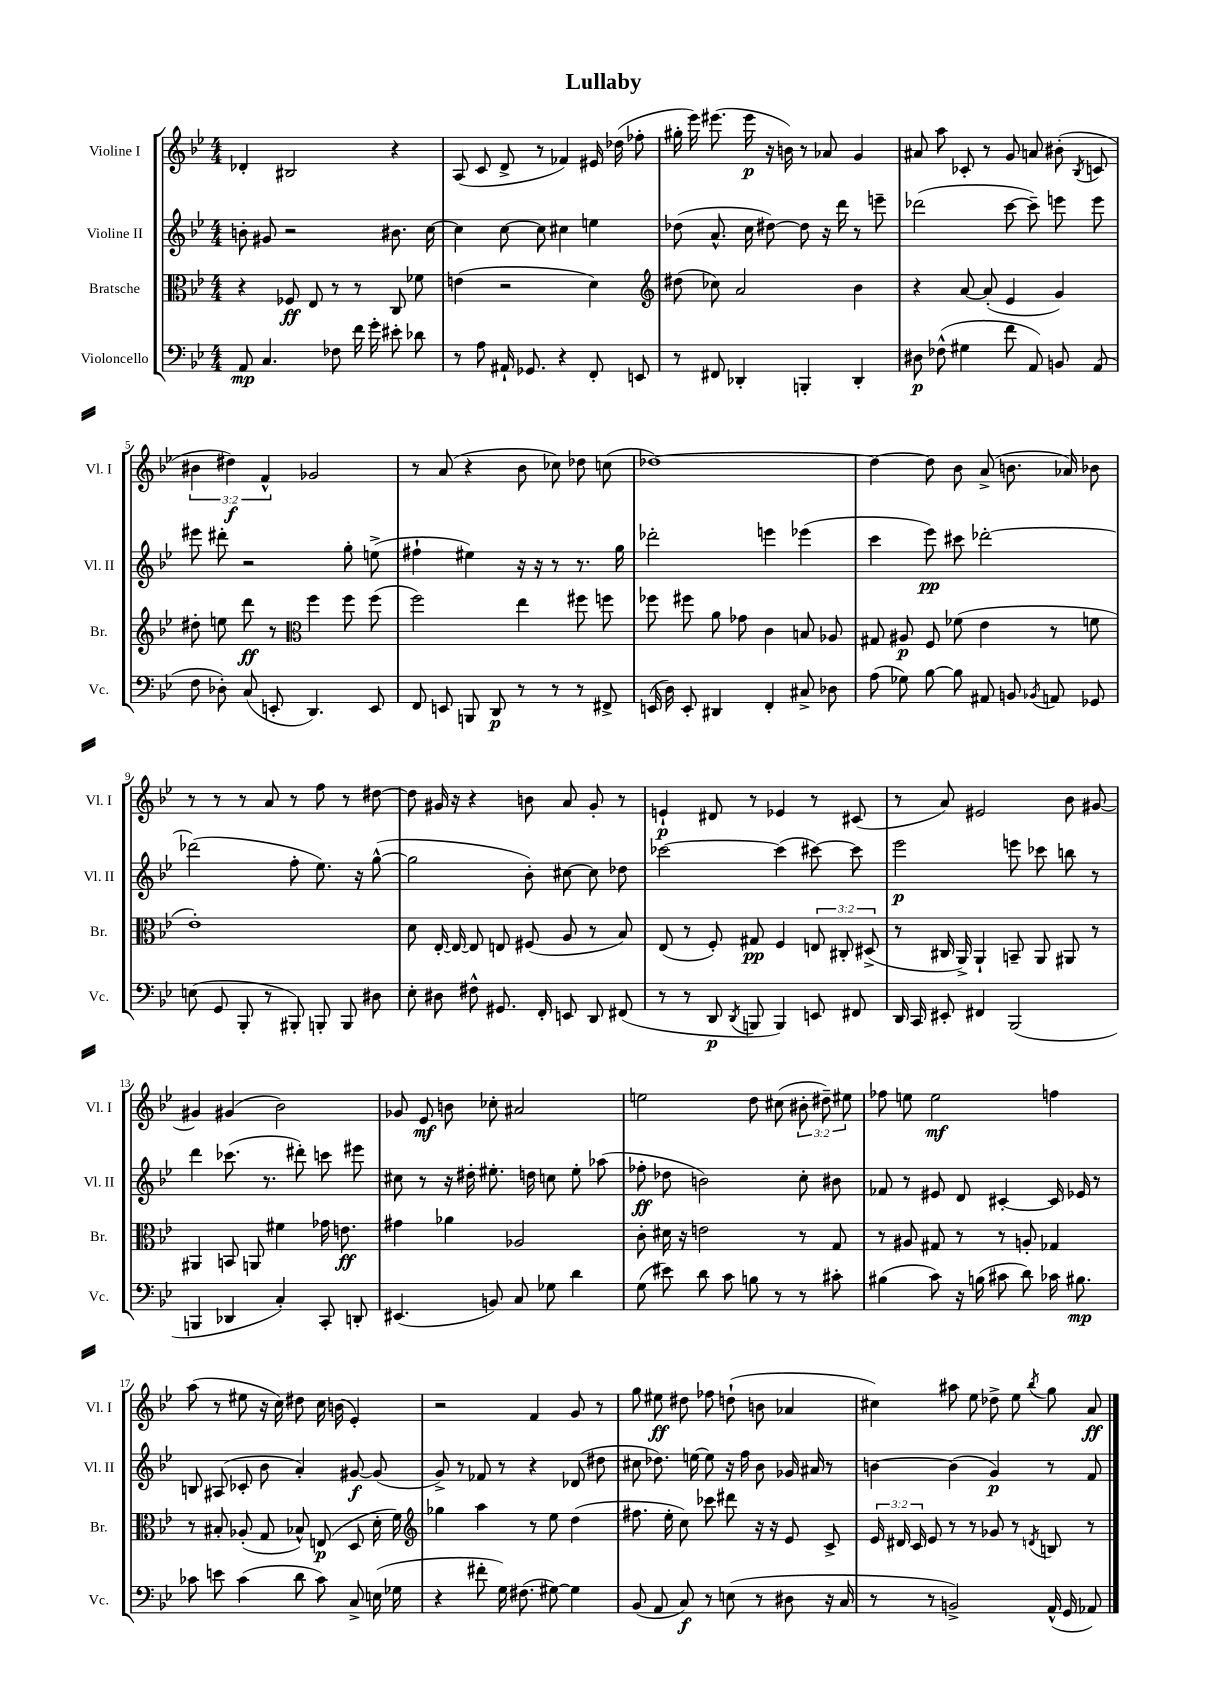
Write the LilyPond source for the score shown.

\header { title = "Lullaby" }
<<
\new StaffGroup <<
\new Staff = "s0" \with { instrumentName = "Violine I" shortInstrumentName = "Vl. I" } {
    \clef treble \key bes \major \numericTimeSignature \time 4/4 \override Staff.TupletNumber.text = #tuplet-number::calc-fraction-text
    \autoBeamOff des'4-. bis2 r4 |
    a8( c'8 d'8-> r8 fes'4) eis'16 des''16( fes''8-. |
    gis''16-. ees'''16) eis'''8.( eis'''16\p r16 b'16) r8 aes'8 g'4 |
    ais'8 a''8 ces'8-. r8 g'8 a'8 bis'8-.( \acciaccatura { bes8 } c'8 |
    \tuplet 3/2 { bis'4 dis''4\f) f'4-^ } ges'2 |
    r8 a'8( r4 bes'8 ces''8) des''8 c''8( |
    des''1~) |
    des''4~ des''8 bes'8 a'8->( b'8. aes'16) bes'8 |
    r8 r8 r8 a'8 r8 f''8 r8 dis''8~ |
    dis''8 gis'16 r16 r4 b'8 a'8 gis'8-. r8 |
    e'4-!\p dis'8 r8 ees'4 r8 cis'8( |
    r8 a'8) eis'2 bes'8 gis'8~ |
    gis'4 gis'4( bes'2) |
    ges'8 ees'8\mf b'8 ces''8-. ais'2 |
    e''2 d''8 cis''8( \tuplet 3/2 { bis'8-. dis''8--) eis''8 } |
    fes''8 e''8 e''2\mf f''4 |
    a''8( r8 eis''8 r16 c''16) dis''8 c''16 b'16( ees'4-.) |
    r2 f'4 g'8 r8 |
    g''8 eis''8\ff dis''8 fes''8 d''8-!( b'8 aes'4 |
    cis''4) ais''8 ees''8 des''8-> ees''8 \acciaccatura { bes''8 } g''8 a'8\ff \bar "|." |
}
\new Staff = "s1" \with { instrumentName = "Violine II" shortInstrumentName = "Vl. II" } {
    \clef treble \key bes \major \numericTimeSignature \time 4/4
    \autoBeamOff b'8-. gis'8 r2 bis'8. c''16~ |
    c''4 c''8~ c''8 cis''4 e''4 |
    des''8( a'8.-^ c''16 dis''8~) dis''8 r16 d'''16 r8 e'''8-- |
    des'''2( c'''8~ c'''8--) e'''8 e'''8 |
    eis'''8 dis'''8-. r2 g''8-. e''8->( |
    fis''4-! eis''4) r16 r16 r8 r8. g''16 |
    des'''2-. e'''4 ees'''4( |
    c'''4 ees'''8\pp) cis'''8 des'''2~-. |
    des'''2( f''8-. ees''8.) r16 g''8~-^( |
    g''2 bes'8-.) cis''8~ cis''8 des''8 |
    ces'''2~ ces'''4( cis'''8~) cis'''8 |
    ees'''2\p e'''8 ces'''8 b''8 r8 |
    d'''4 ces'''8.( r8. dis'''8-.) c'''8 eis'''8 |
    cis''8 r8 r16 dis''16-. eis''8.-. d''16 c''8 eis''8-. aes''8( |
    fes''8-.\ff des''8 b'2) c''8-. bis'8 |
    fes'8 r8 eis'8 d'8 cis'4~-. cis'16 ees'16 r8 |
    b8 ais8( ces'8-. bes'8 a'4-.) gis'8~\f gis'8( |
    g'8->) r8 fes'8 r8 r4 des'8( dis''8 |
    cis''8 des''8.) e''16~ e''8 r16 f''16 bes'8 ges'16 ais'16 r8 |
    b'4~ b'4( g'4\p) r8 f'8 \bar "|." |
}
\new Staff = "s2" \with { instrumentName = "Bratsche" shortInstrumentName = "Br." } {
    \clef alto \key bes \major \numericTimeSignature \time 4/4 \override Staff.TupletNumber.text = #tuplet-number::calc-fraction-text
    \autoBeamOff r4 fes8\ff ees8 r8 r8 c8 fes'8 |
    e'4( r2 d'4) |
    \clef treble dis''8( ces''8) a'2 bes'4 |
    r4 a'8~ a'8-.( ees'4 g'4) |
    dis''8-. e''8 d'''8\ff r8 \clef alto f''4 f''8 f''8( |
    f''2) ees''4 fis''8 f''8 |
    fes''8 fis''8 a'8 ges'8 c'4 b8 aes8 |
    gis8 ais8\p f8 fes'8( ees'4 r8 f'8 |
    ees'1-.) |
    d'8 ees16~-. ees16~ ees8 e8 fis8( a8 r8 bes8) |
    ees8( r8 f8-.) gis8\pp f4 \tuplet 3/2 { e8 cis8-. dis8->( } |
    r8 cis16 a,16->) a,4-! b,8-- a,8 ais,8 r8 |
    ais,4 b,8 a,8 fis'4 ges'16 e'8.\ff |
    gis'4 aes'4 aes2 |
    c'8-. dis'16 r16 e'2 r8 g8 |
    r8 ais8 gis8 r8 r8 a8-. ges4 |
    r8 bis8-. aes8-.( g8 bes8-^) e8\p( d8 d'16-. f'16) |
    \clef treble ges''4 a''4 r8 ees''8 d''4( |
    fis''8. ees''16-. c''8) ces'''8 dis'''8 r16 r16 ees'8 c'8-> |
    \tuplet 3/2 { ees'16 dis'16 c'16 } ees'8 r8 r8 ges'8 r8 \acciaccatura { d'8 } b8 r8 \bar "|." |
}
\new Staff = "s3" \with { instrumentName = "Violoncello" shortInstrumentName = "Vc." } {
    \clef bass \key bes \major \numericTimeSignature \time 4/4
    \autoBeamOff a,8\mp c4. fes8 f'16 g'16-. eis'8-. des'8 |
    r8 a8 ais,16-! ges,8. r4 f,8-. e,8 |
    r8 fis,8 des,4-. b,,4-. des,4-. |
    dis8\p fes8-^( gis4 f'8 a,8) b,8 a,8( |
    f8 des8-.) c8( e,8-. d,4.) e,8 |
    f,8 e,8 b,,8 d,8\p r8 r8 r8 fis,8-> |
    e,16( d16) e,8-. dis,4 f,4-. cis8-> des8 |
    a8( ges8) bes8~ bes8 ais,8 b,8 \acciaccatura { bes,8 } a,8 ges,8 |
    e8( g,8 bes,,8-. r8 bis,,8-.) b,,8-. b,,8 dis8 |
    ees8-. dis8 fis8-^ gis,8. f,16-. e,8 d,8 fis,8( |
    r8 r8 d,8\p \acciaccatura { d,8 } b,,8 b,,4) e,8 fis,8 |
    d,16 c,16 eis,8-. fis,4 bes,,2( |
    b,,4 des,4 c4-.) c,8-. d,8-. |
    eis,4.( b,8) c8 ges8 d'4 |
    g8( eis'8) d'8 c'8 b8 r8 r8 cis'8-. |
    bis4( c'8) r16 b16( cis'8 d'8) ces'16 bis8.\mp |
    ces'8 e'8 ces'4( d'8 ces'8) c8-> e16( ges16 |
    r4 fis'8-. g16) fis8.( gis8~) gis4 |
    bes,8( a,8 c8\f) r8 e8( r8 dis8 r16 c16 |
    r8 r8 b,2->) a,16-^( g,16 aes,8) \bar "|." |
}
>>
>>
